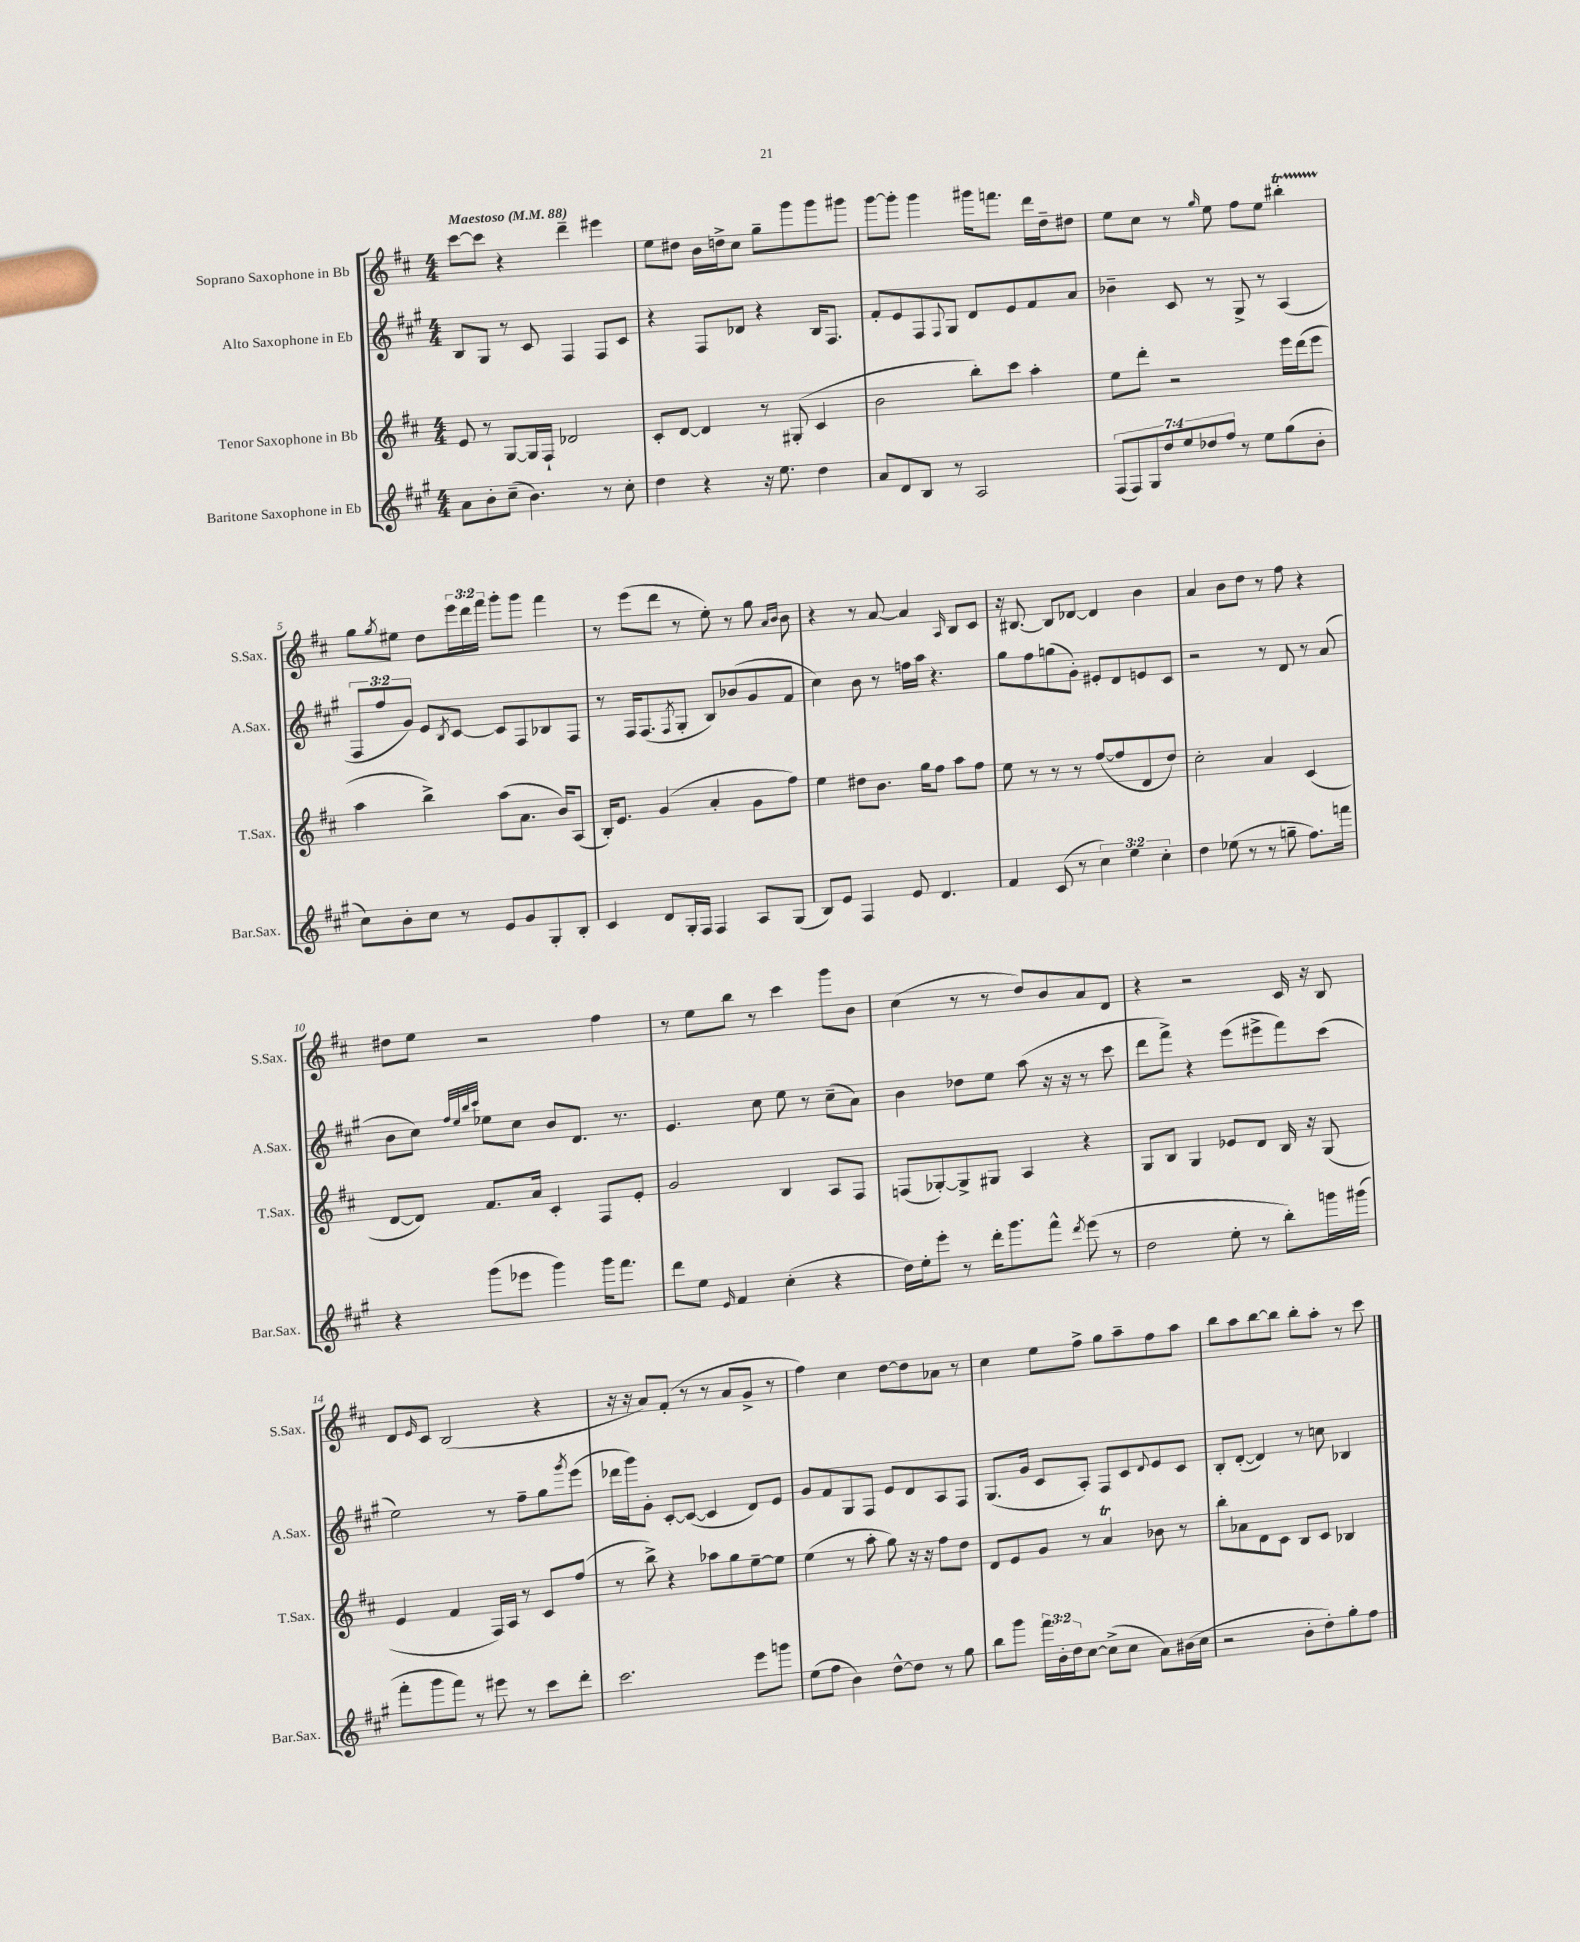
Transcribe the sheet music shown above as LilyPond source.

<<
\new StaffGroup <<
\new Staff = "s0" \with { instrumentName = "Soprano Saxophone in Bb" shortInstrumentName = "S.Sax." } {
    \clef treble \key d \major \numericTimeSignature \time 4/4 \override Staff.TupletNumber.text = #tuplet-number::calc-fraction-text \tempo "Maestoso" 4 = 88
    cis'''8~ cis'''8 r4 d'''4-- eis'''4 |
    e''8 dis''8 b'16 d''16-> cis''8 g''8-- g'''8 g'''8 gis'''8 |
    g'''8~ g'''8-. g'''4 gis'''16 f'''8. d'''16 d''16-- dis''8 |
    e''8 cis''8 r8 \grace { g''16 } e''8 fis''8 e''8 bis''4-.\startTrillSpan |
    g''8\stopTrillSpan \acciaccatura { g''8 } eis''8 d''8 \tuplet 3/2 { e'''16 d'''16 fis'''16 } g'''8-. g'''8 fis'''4 |
    r8 e'''8( d'''8 r8 e''8-.) r8 g''8 \grace { a'16 b'16 } b'8 |
    r4 r8 a'8~ a'4 \grace { a16 } b8 cis'8 |
    r16 bis8.~ bis8 des'8~ des'4 b'4 |
    a'4 b'8 d''8 r8 fis''8 r4 |
    dis''8 e''8 r2 fis''4 |
    r8 e''8 b''8 r8 cis'''4 g'''8 b'8 |
    cis''4( r8 r8 d''8) b'8 a'8 d'8 |
    r4 r2 cis'16 r16 b8 |
    d'8 \grace { e'16 } cis'8 b2( r4 |
    r16 r16 a'8) fis'8-.( r8 r8 a'8 g'8-> r8 |
    fis''4) cis''4 d''8~ d''8 aes'8 r8 |
    cis''4 e''8 fis''8-> g''8 a''8-- fis''8 a''8 |
    b''8 a''8 b''8~ b''8 b''8-. a''8-. r8 cis'''8 \bar "|." |
}
\new Staff = "s1" \with { instrumentName = "Alto Saxophone in Eb" shortInstrumentName = "A.Sax." } {
    \clef treble \key a \major \numericTimeSignature \time 4/4 \override Staff.TupletNumber.text = #tuplet-number::calc-fraction-text
    b8 gis8 r8 cis'8 fis4 fis8 cis'8 |
    r4 fis8 des'8 r4 b16 fis8. |
    fis'8-. e'8 fis8 \appoggiatura { fis8 } gis8 d'8 e'8 fis'8 a'8 |
    bes'4-- cis'8 r8 gis8-> r8 a4( |
    \tuplet 3/2 { fis8 fis''8 gis'8) } e'8 \acciaccatura { b8 } cis'8~ cis'8 fis8 bes8 fis8 |
    r8 fis16 fis8.( \acciaccatura { fis8 } gis8-. b8) bes'8( gis'8 fis'8 |
    cis''4) b'8 r8 f''16 a''16 r4. |
    gis''8 fis''8 g''8( gis'8-.) eis'8-. d'8 e'8 cis'8 |
    r2 r8 d'8 r8 a'8( |
    b'8 cis''8) \grace { fis''32 e''32 b''32 cis'''32 } ees''8 cis''8 b'8 d'8. r8. |
    e'4. cis''8 e''8 r8 cis''8--( a'8) |
    b'4 des''8 e''8 a''8( r16 r16 r8 cis'''8 |
    d'''8 fis'''8->) r4 e'''8( eis'''8-> fis'''8) cis'''8( |
    e''2) r8 fis''8-- gis''8 \acciaccatura { gis'''8 } e'''8( |
    des'''16 gis'''16) gis'8-. cis'8~-. cis'8~( cis'4 d'8) e'8 |
    gis'8 fis'8 gis8 fis8 e'8 d'8 a8 fis8 |
    gis8.( gis'16 cis'8 a8-.) fis8 cis'8 \appoggiatura { d'8 } e'8 cis'8 |
    b8-. d'8~-.( d'4) r8 c''8 bes4 \bar "|." |
}
\new Staff = "s2" \with { instrumentName = "Tenor Saxophone in Bb" shortInstrumentName = "T.Sax." } {
    \clef treble \key d \major \numericTimeSignature \time 4/4
    e'8 r8 g8~ g16 fis16-! des'2 |
    cis'8-. d'8~ d'4 r8 gis8-.( cis'4 |
    b'2 b''8-.) cis'''8 a''4-. |
    e''8 d'''8-. r2 e'''16 d'''16( e'''8 |
    a''4 b''4->) a''8( a'8. b'16) a8( |
    b16-.) e'8. g'4( a'4-. g'8 fis''8) |
    e''4 dis''8 b'8. g''16 fis''8 a''8 fis''8 |
    e''8 r8 r8 r8 fis''8~( fis''8 d'8 d''8) |
    cis''2-. a'4 cis'4( |
    d'8~ d'8) fis'8. a'16 cis'4-. fis8 e'8-. |
    g'2 b4 a8 fis8 |
    f8( ges8~-.) ges8-> gis8 a4 r4 |
    g8 b8 g4 ees'8 d'8 b16 r16 g8( |
    e'4 fis'4 fis16) a16 r8 cis'8 fis''8( |
    r8 b''8->) r4 aes''8 g''8 e''8~-- e''8 |
    e''4( r8 a''8-. g''8) r16 r16 fis''8 d''8 |
    d'8 e'8 g'8 r8 a'4\trill bes'8 r8 |
    b''8-. aes'8 d'8 cis'8 b8 cis'8 bes4 \bar "|." |
}
\new Staff = "s3" \with { instrumentName = "Baritone Saxophone in Eb" shortInstrumentName = "Bar.Sax." } {
    \clef treble \key a \major \numericTimeSignature \time 4/4 \override Staff.TupletNumber.text = #tuplet-number::calc-fraction-text
    a'8 b'8-. cis''8--( b'4.) r8 cis''8-. |
    d''4 r4 r16 e''8. d''4 |
    a'8 d'8 b8 r8 a2 |
    \tuplet 7/4 { fis8( fis8) gis8 d''8 e''8 des''8 fis''8 } r8 e''8 gis''8( b'8-. |
    cis''8) b'8-. cis''8 r8 e'8 gis'8 gis8-. b8-. |
    cis'4 d'8 gis16-. fis16 fis4 a8 gis8( |
    b8) e'8 fis4 e'8 d'4. |
    fis'4 cis'8( r8 \tuplet 3/2 { cis''4) e''4 cis''4-. } |
    d''4 ees''8( r8 r8 g''8-- fis''8.) f'''16 |
    r4 gis'''8( ees'''8 gis'''4) gis'''16 fis'''8. |
    d'''8 e''8 \grace { e'16 } fis'4 cis''4-.( r4 |
    d''16) e''16-. e'''8-. r8 d'''16-. gis'''8. fis'''8-^ \acciaccatura { d'''8 } e'''8( r8 |
    d''2 e''8-. r8 b''8-.) g'''16 gis'''16( |
    fis'''8-. gis'''8 fis'''8) r8 eis'''8 r8 cis'''8 d'''8-. |
    cis'''2. e'''8 g'''8 |
    e''8( fis''8 b'4) d''8~-^ d''8 r8 gis''8 |
    b''8 gis'''8 \tuplet 3/2 { fis'''16 b'16-. d''16 } cis''8~ cis''8->( cis''8 a'8) bis'16( cis''16 |
    r2 b'8-. d''8-.) gis''8-. fis''8 \bar "|." |
}
>>
>>
